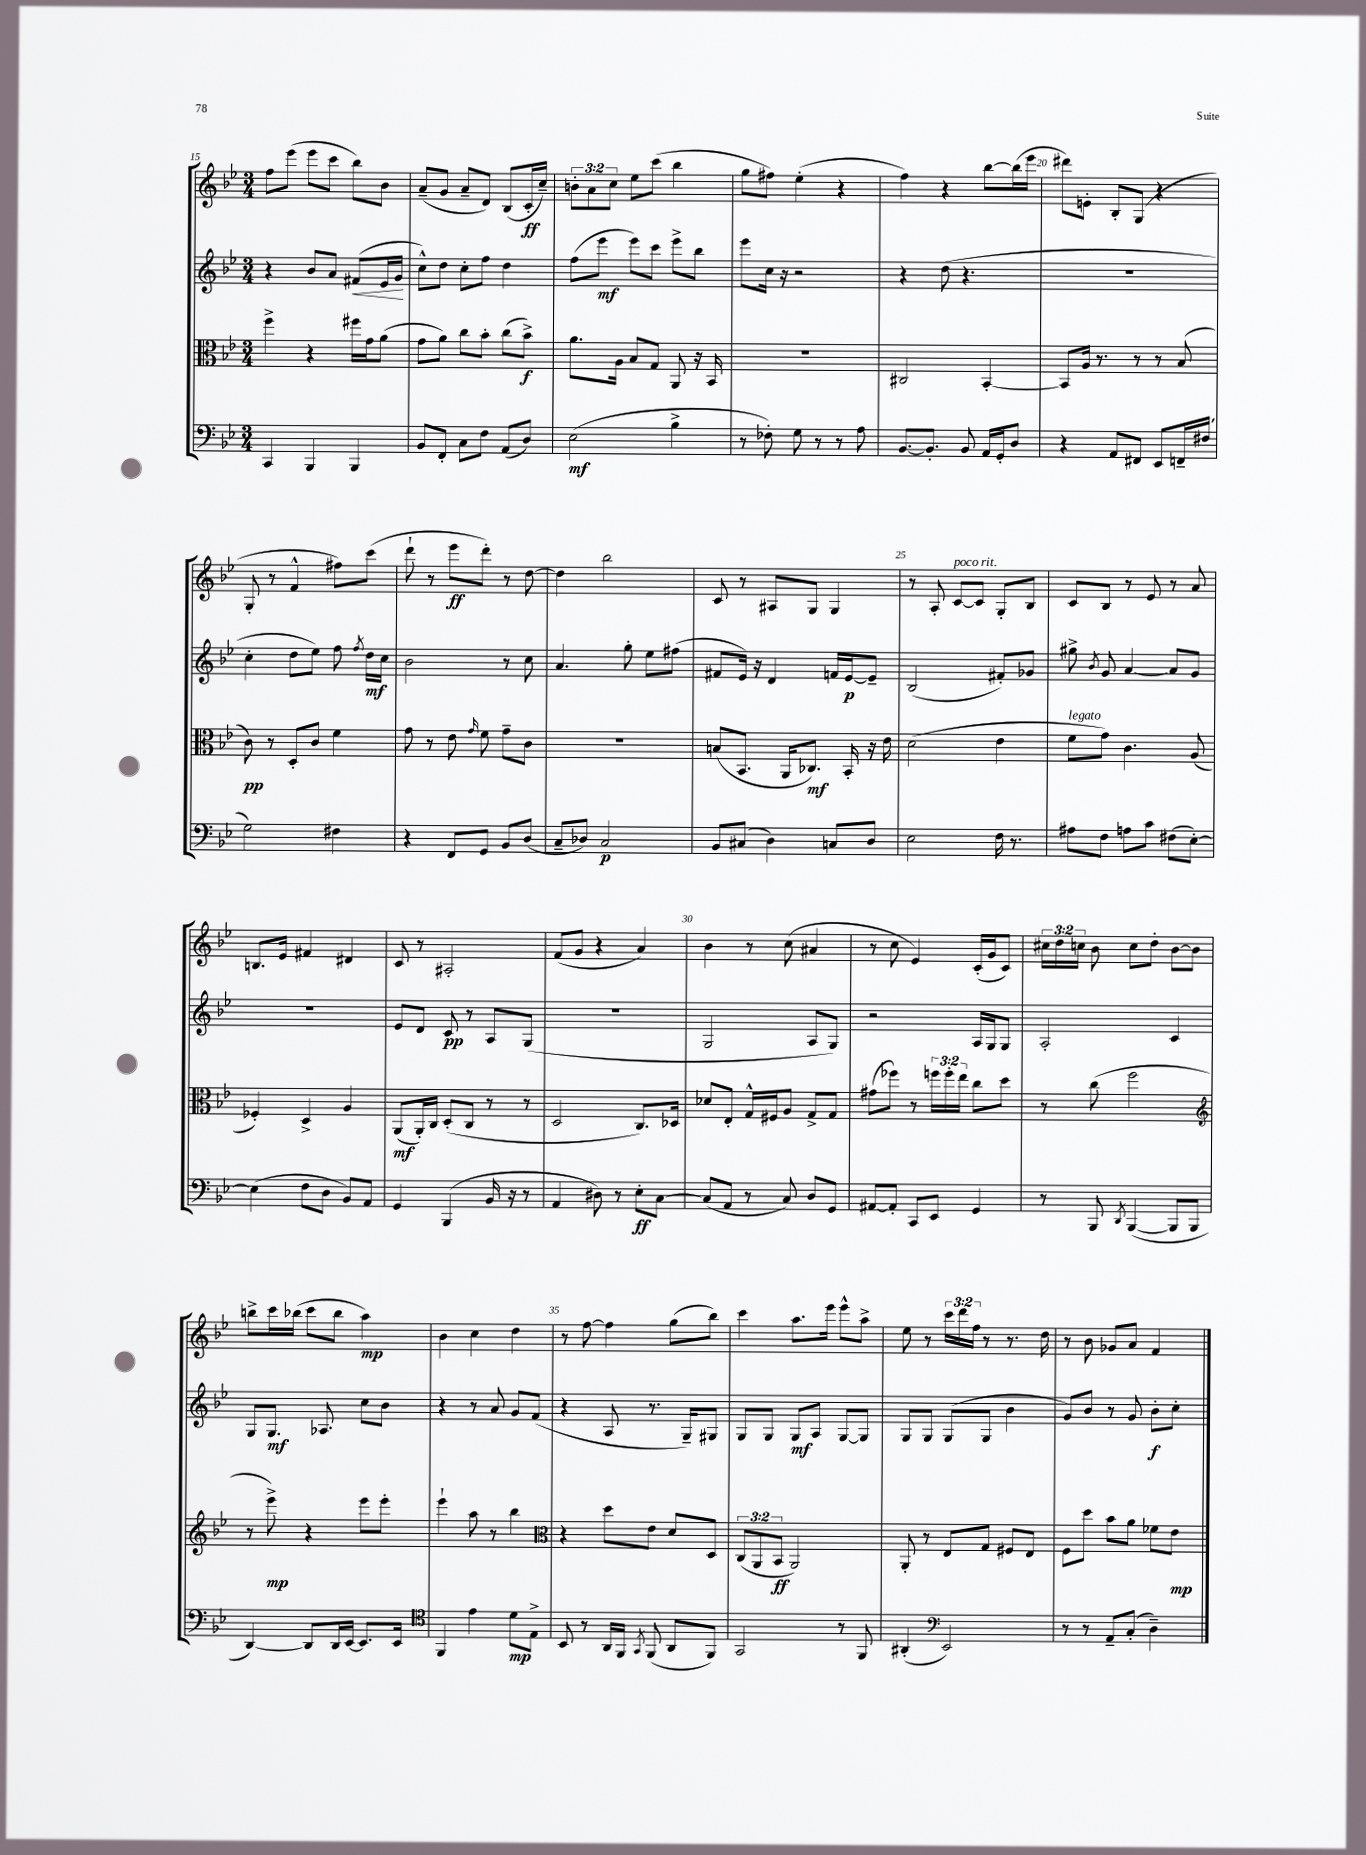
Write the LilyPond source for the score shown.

<<
\new StaffGroup <<
\new Staff = "s0" {
    \clef treble \key bes \major \numericTimeSignature \time 3/4 \override Staff.TupletNumber.text = #tuplet-number::calc-fraction-text
    \autoBeamOff f''8[ ees'''8]( ees'''8[ c'''8] bes''8[) bes'8] |
    a'8[--( g'8] a'8[-- d'8]) bes8[( c'16-.\ff c''16]--) |
    \tuplet 3/2 { b'8[-. a'8 c''8] } ees''8[ c'''8]( bes''4 |
    g''8[ fis''8]) ees''4-.( r4 |
    f''4) r4 bes''8[~ bes''16( ees'''16] |
    dis'''8[) e'8]-. bes8[-. g8]( r4 |
    g8-. r8 f'4-^ fis''8[) c'''8]( |
    d'''8-! r8 ees'''8[\ff d'''8]-.) r8 d''8~ |
    d''4 bes''2 |
    c'8 r8 ais8[ g8] g4 |
    r8 a8-. c'8[~^\markup { \italic "poco rit." } c'8] g8[-. bes8] |
    c'8[ bes8] r8 ees'8 r8 a'8 |
    b8.[ ees'16] fis'4 dis'4 |
    c'8 r8 ais2-. |
    f'8[( g'8] r4 a'4) |
    bes'4 r8 c''8( ais'4 |
    r8 c''8 ees'4) c'16[-.( g'16 c'8]) |
    \tuplet 3/2 { cis''16[ d''16 c''16] } bes'8 c''8[ d''8]-. bes'8[~ bes'8] |
    b''8[-> c'''16 bes''16]( c'''8[ bes''8] a''4\mp) |
    bes'4 c''4 d''4 |
    r8 f''8~ f''4 g''8[( bes''8]) |
    c'''4 a''8.[ ees'''16] ees'''8[-^ a''8]-> |
    ees''8 r8 \tuplet 3/2 { c'''16[ d'''16 f''16] } r8 r8. d''16 |
    r8 bes'8 ges'8[ a'8] f'4 \bar "|." |
}
\new Staff = "s1" {
    \clef treble \key bes \major \numericTimeSignature \time 3/4
    \autoBeamOff r4 bes'8[ a'8] fis'8[\<( ees'16 g'16]\! |
    c''8[-^) d''8] c''8[-. f''8] d''4 |
    f''8[( ees'''8]\mf ees'''8[) c'''8] ees'''8[-> bes''8] |
    ees'''8[ c''16] r16 r2 |
    r4 d''8( r4. |
    R2. |
    c''4-. d''8[ ees''8]) f''8 \acciaccatura { f''8 } d''16[\mf c''16] |
    bes'2 r8 c''8 |
    a'4. g''8-. ees''8[ fis''8]( |
    fis'8[ ees'16]) r16 d'4 f'16[ ees'16~\p ees'8]-- |
    bes2( fis'8[-.) ges'8] |
    gis''8-> \acciaccatura { bes'8 } g'8 a'4~ a'8[ g'8] |
    R2. |
    ees'8[ d'8] c'8\pp r8 a8[ g8]( |
    R2. |
    g2 a8[ g8]) |
    r2 a16[ g16 g8] |
    a2-. c'4 |
    g8[ g8.]\mf aes8. c''8[ bes'8] |
    r4 r8 a'8 g'8[ f'8]( |
    r4 a8 r8. g16[--) gis8] |
    g8[ g8] g8[\mf a8] g8[~ g8] |
    g8[ g8] g8[( g8] bes'4 |
    g'8[) bes'8] r8 g'8 bes'8[-.\f c''8]-. \bar "|." |
}
\new Staff = "s2" {
    \clef alto \key bes \major \numericTimeSignature \time 3/4 \override Staff.TupletNumber.text = #tuplet-number::calc-fraction-text
    \autoBeamOff f''4-> r4 fis''16[ g'16 a'8]( |
    g'8[ a'8]) c''8[ bes'8]-. c''8[( bes'8]->\f) |
    a'8.[ a16] bes8[ g8] a,8 r16 bes,16 |
    R2. |
    cis2 bes,4~-. |
    bes,8[ a16] r8. r8 r8 bes8( |
    c'8\pp) r8 d8[-. c'8] f'4 |
    g'8 r8 ees'8 \grace { g'16 } f'8 g'8[-- c'8] |
    R2. |
    b8[( bes,8.] a,16[ ces8.]\mf) bes,16-. r16 ees'16 |
    d'2( ees'4 |
    f'8[^\markup { \italic "legato" } g'8]) c'4. a8( |
    fes4-.) d4-> a4 |
    a,8[\mf( a,16-.) c16] d8[-.( c8] r8 r8 |
    d2 c8.[) des16] |
    des'8[ ees8]-. g16[-^ fis16 a8] g8[-> g8] |
    gis'8[( fes''8]) r8 \tuplet 3/2 { f''16[ f''16-. ees''16] } c''8[ d''8] |
    r8 c''8( f''2 |
    \clef treble r8 ees'''8->\mp) r4 ees'''8[ ees'''8]-. |
    ees'''4-! a''8 r8 bes''4 |
    \clef alto r4 d''8[ ees'8] d'8[ d8] |
    \tuplet 3/2 { c8[( a,8 bes,8]\ff } a,2) |
    a,8-. r8 ees8[ g8] fis8[ ees8] |
    f8[ d''8] bes'8[ a'8] fes'8[ ees'8]\mp \bar "|." |
}
\new Staff = "s3" {
    \clef bass \key bes \major \numericTimeSignature \time 3/4
    \autoBeamOff c,4 bes,,4 bes,,4 |
    bes,8[ f,8]-. c8[ f8] a,8[( d8]) |
    ees2\mf( bes4-> |
    r8 fes8-.) g8 r8 r8 a8 |
    bes,8.[~ bes,8.]-. bes,8 a,16[ g,16-. d8] |
    r4 a,8[ fis,8] ees,8[ f,16-- fis16]( |
    g2) fis4 |
    r4 f,8[ g,8] bes,8[ d8]( |
    c8[-- des8]) c2\p |
    bes,8[ cis8]( d4) c8[ d8] |
    ees2 f16 r8. |
    ais8[ f8] a8[ c'8] fis8[( ees8]~-.) |
    ees4( f8[ d8] bes,8[) a,8] |
    g,4 bes,,4( bes,16 r16 r8 |
    a,4 dis8) r8 ees8[-.\ff c8]~ |
    c8[( a,8] r8 c8) d8[ g,8] |
    ais,8[~ ais,8]-. c,8[ ees,8] g,4 |
    r8 bes,,8 \acciaccatura { d,8 } bes,,4~( bes,,8[ bes,,8] |
    d,4~) d,8[ d,16 ees,16]~ ees,8.[ ees,16] |
    \clef tenor f,4 ees'4 d'8[\mp ees8]-> |
    bes,8 r8 a,16[ f,16] \acciaccatura { g,8 } f,8( a,8[ f,8]) |
    g,2 r8 f,8 |
    ais,4-.( \clef bass ees,2) |
    r8 r8 a,8[-- c8]-.( d4--) \bar "|." |
}
>>
>>
\layout { \context { \Score currentBarNumber = #15 \override BarNumber.break-visibility = ##(#f #t #t) barNumberVisibility = #(every-nth-bar-number-visible 5) } }
